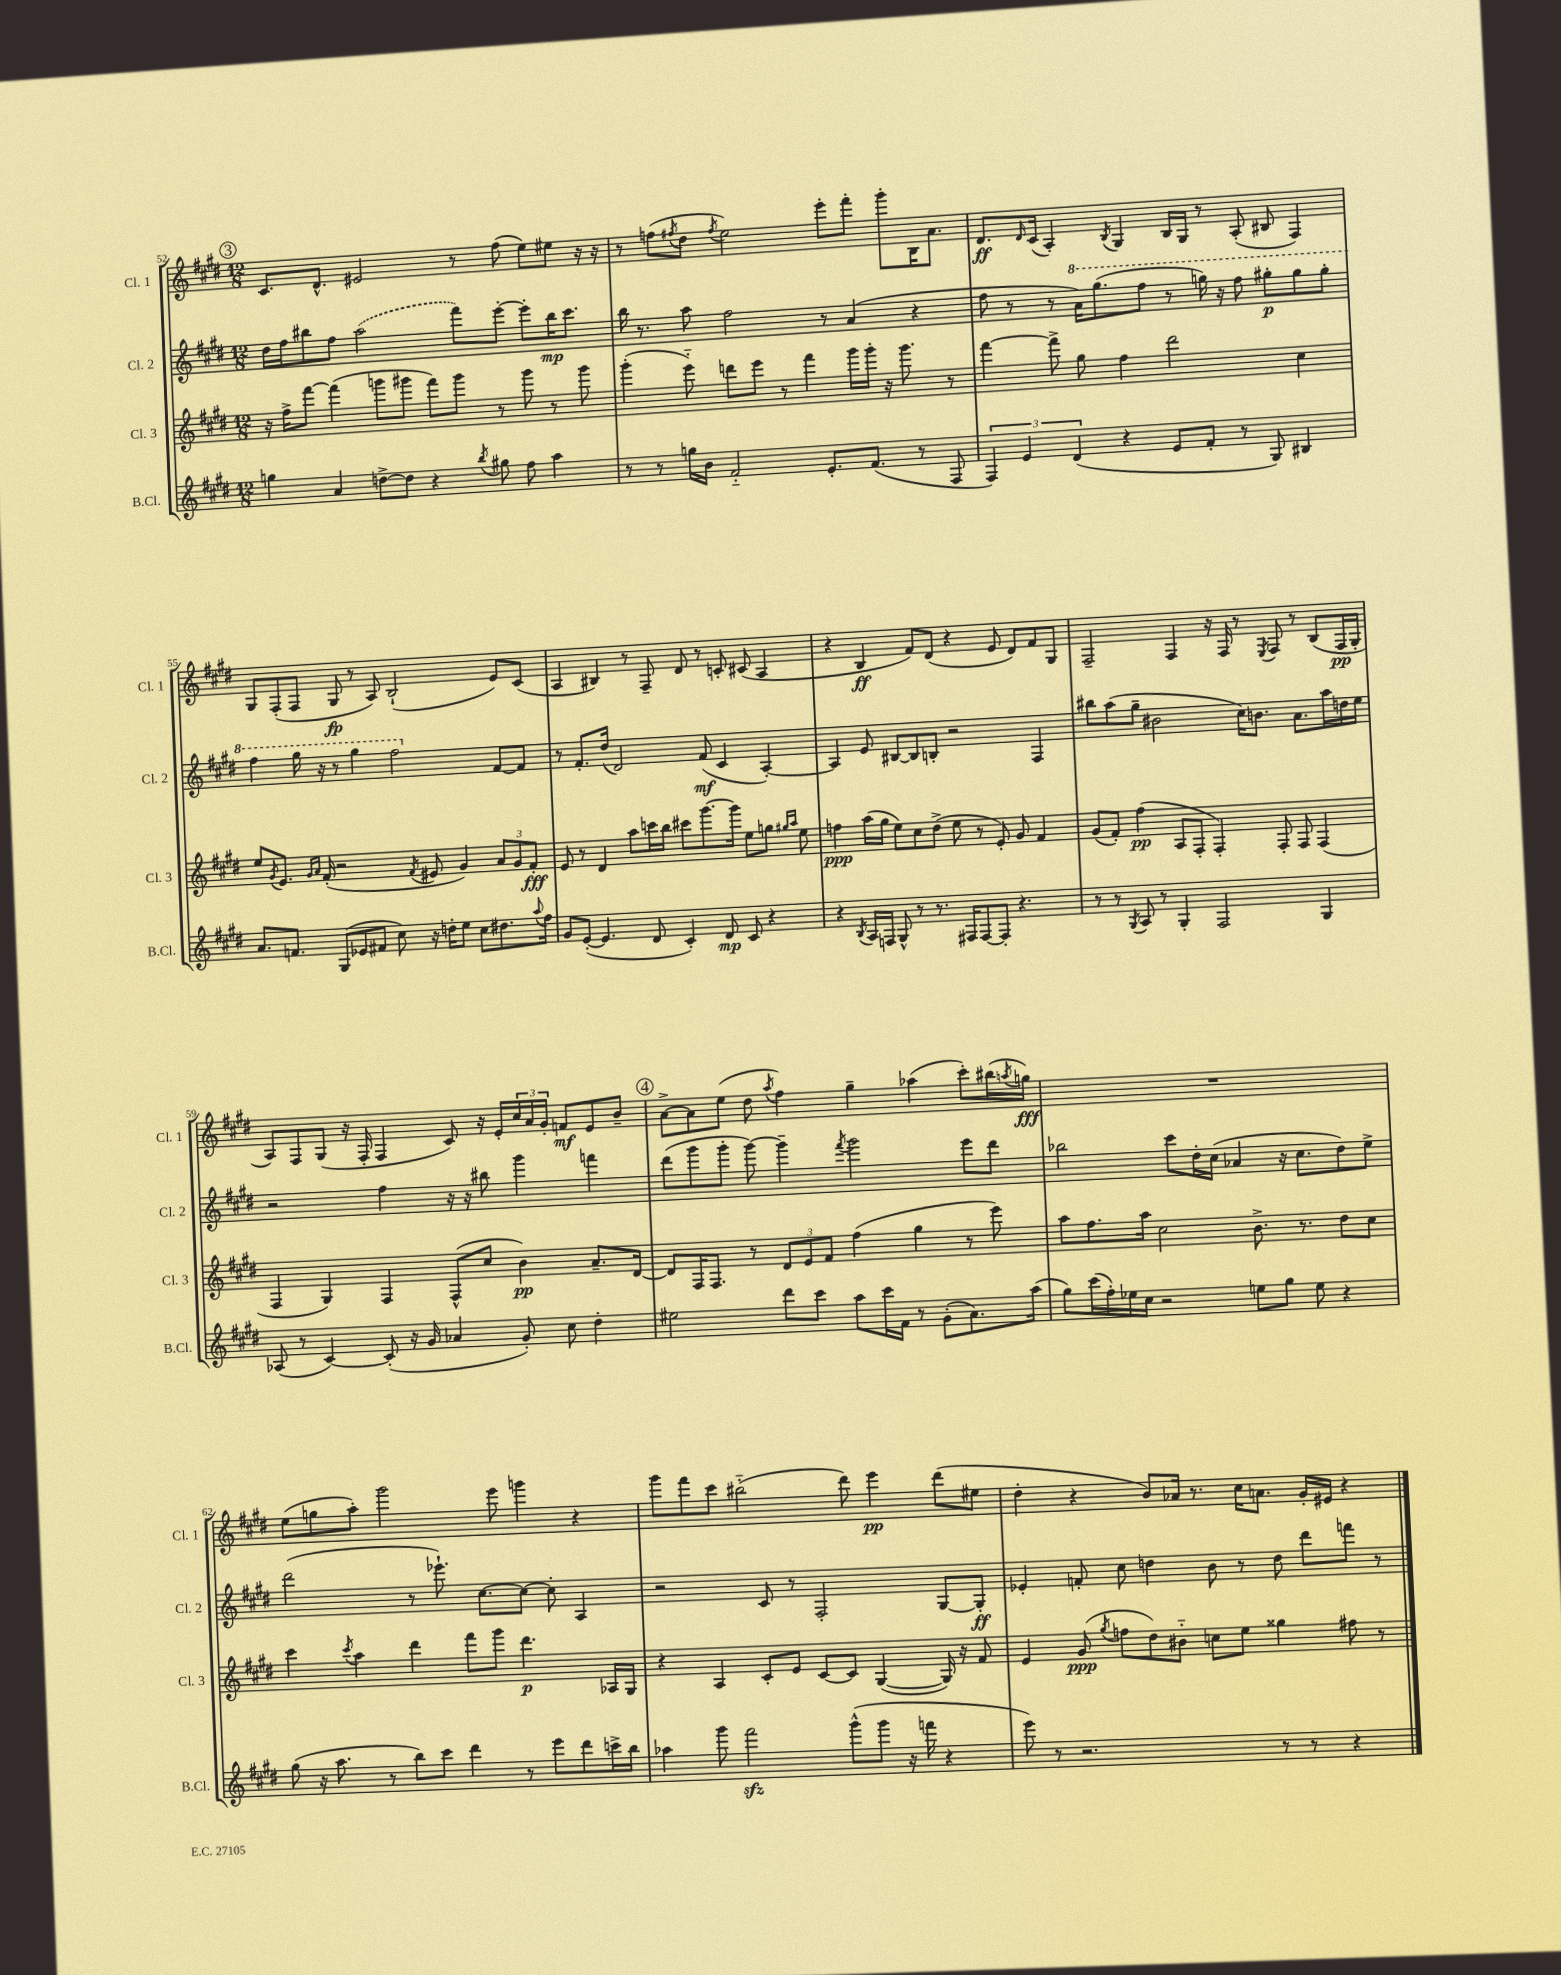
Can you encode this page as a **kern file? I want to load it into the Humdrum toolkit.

**kern	**kern	**kern	**kern
*staff4	*staff3	*staff2	*staff1
*clefG2	*clefG2	*clefG2	*clefG2
*k[f#c#g#d#]	*k[f#c#g#d#]	*k[f#c#g#d#]	*k[f#c#g#d#]
*M12/8	*M12/8	*M12/8	*M12/8
4gg	16r	16dd#	8.c#
.	16ff#^	16ff#	.
.	[8fff#	8bb#	.
.	.	.	8.d#^^
4a	(4fff#]	8ff#	.
.	.	(2aa	2e#
[8dd^	8ggg	.	.
8dd]	8ggg#	.	.
4r	8fff#)	.	.
.	8ggg#	8fff#)	8r
8qbb	.	.	.
8gg#	8r	[8eee'	(8ff#
8ff#	8ggg#	8eee']	8ee)
4aa	8r	16bb#	8ee#
.	.	8.ccc#	.
.	8ggg#	.	16r
.	.	.	16r
=	=	=	=
8r	(4ggg#'	16bb	8r
.	.	8.r	.
8r	.	.	(8ff
.	.	.	8qff#
16gg	8eee'~)	8aa	8dd#
16b	.	.	.
.	.	.	8qff#
2f#'~	8ddd	2ff#	2ee)
.	8eee	.	.
.	8r	.	.
.	4fff#	.	.
8.e'	.	8r	8eee'
.	16ggg#	(4a	8fff#'
(8.f#	16ggg#'	.	.
.	16r	.	8ggg#'
.	8.ggg#	.	.
8r	.	4r	16B
.	.	.	8.a
8F#	8r	.	.
=	=	=	=
6F#)	[4fff#	8ff#	8.d#
.	.	8r	.
6e	.	.	.
.	.	.	16qqd#
.	.	.	(16c#
.	8fff#^]	8r	4A')
(6d#	.	.	.
.	8gg#	16aa)	.
.	.	(8.ggg#	.
.	.	.	8qB
4r	4ff#	.	4G#
.	.	8fff#	.
8e	2ddd#	8r	16B
.	.	.	16G#
8f#'	.	16ggg)	8r
.	.	16r	.
8r	.	8fff#	(8A'
8G#)	.	8ggg#'	8B#
4B#	4cc#	8ggg#	4F#)
.	.	8ggg#'	.
=	=	=	=
8.a	8ee	4fff#	8G#
.	8qg#	.	.
.	8.e	.	(8F#'
8.f	.	.	.
.	.	16ggg#	8F#
.	16qqg#	.	.
.	16qqa	.	.
.	(16f#'	16r	.
(8G#	2r	8r	8G#
8e-	.	4ggg#	8r
8f#	.	.	8A)
8cc#)	.	2fff#	(2B`
.	8qf#	.	.
16r	8e#	.	.
16dd'	.	.	.
8ee	4g#)	.	.
8cc#	.	.	.
8.dd#	12a	[8f#	8e)
.	12g#	.	.
.	.	8f#]	(8c#
.	12f#'	.	.
8qqaa	.	.	.
16ff#	.	.	.
=	=	=	=
8g#	8e	8r	4A
([8e'	8r	8.f#'	.
4.e]	4d#	.	4B#)
.	.	(16dd#	.
.	.	2d#)	.
.	8aa	.	8r
8d#	16ccc	.	8F#~
.	16bb	.	.
4c#')	8ccc#	.	8d#
.	[8.ggg#	(8f#	8r
8d#	.	4c#	8c'
.	16ggg#]	.	.
8c#	8ee	.	(8c#
4r	8gg	[4A')	4A
.	16qqgg#	.	.
.	16qqaa	.	.
.	8ee	.	.
=	=	=	=
4r	4ff	4A]	4r
8qB	.	.	.
16A	(16aa	8e	4B
16F	16gg#	.	.
8G#^^	8ee)	[8B#	.
8r	8cc#	8B#]	8f#)
8.r	(8dd#^	8B'	(8d#
.	8ee	2r	4r
16F#	.	.	.
[8F#	8r	.	.
8F#']	8e')	.	8e
4.r	8g#	.	8d#)
.	4f#	4F#	8f#
.	.	.	8G#
=	=	=	=
8r	(8g#	8bb#	2F#~
8r	8f#')	(8aa	.
8qG#	.	.	.
8A	(4ff#	8gg#~	.
8r	.	2b#	.
4G#'	8A	.	4F#
.	8F#'	.	.
2F#	4F#')	.	16r
.	.	.	16F#
.	.	16cc#)	8r
.	.	8.b	.
.	.	.	8qE
.	8F#'	.	8F#
.	8F#	8.a	8r
4G#	(4F#	.	(8B
.	.	16aa	.
.	.	16dd	16F#
.	.	16ee	16G#'
=	=	=	=
(8A-	4F#	2r	8A)
8r	.	.	8F#
[4c#)	4G#)	.	(8G#
.	.	.	16r
.	.	.	16F#'
(8c#']	4F#	4ff#	4F#
16r	.	.	.
16g#	.	.	.
4a-	(8F#^^	16r	8c#)
.	.	16r	.
.	8cc#	8bb#	16r
.	.	.	16e'
8g#')	4b)	4ggg#	24cc#
.	.	.	24a
.	.	.	24g#'
8cc#	.	.	8f
4dd#'	8.a~	4fff	8e
.	.	.	8b~
.	[16d#	.	.
=	=	=	=
2ee#	8d#]	(8ddd#	[8a^
.	16F#	8ggg#	8a]
.	8.F#	.	.
.	.	8ggg#'	(8ee
.	8r	[8ggg#)	8dd#
.	.	.	8qaa
8ddd#	12d#	4ggg#~]	4ff#)
.	12e	.	.
8ccc#	.	.	.
.	12f#	.	.
.	.	8qfff#	.
8aa	(4ff#	2ggg#	4gg#~
16ccc#	.	.	.
16f#	.	.	.
8r	4gg#	.	(4aa-
(8g#'	.	.	.
8.a)	8r	8eee	8ccc#')
.	8eee)	8ddd#	(16bb#
.	.	.	8qaa
(16aa	.	.	16gg)
=	=	=	=
8gg#)	8aa	2bb-	1.r
(16ccc#	8.ff#	.	.
16ff#')	.	.	.
16ee-	.	.	.
16cc#	16aa	.	.
2r	2cc#	.	.
.	.	8ccc#	.
.	.	16dd#'	.
.	.	(16cc#	.
.	.	4a-	.
8ee	8.b^	.	.
8gg#	.	16r	.
.	8.r	8.cc#	.
8ee	.	.	.
4r	8dd#	8dd#)	.
.	8cc#	8ee^	.
=	=	=	=
(8gg#	4ccc#	(2ddd#	(8ee
16r	.	.	8gg
8.aa	.	.	.
.	8qccc#	.	.
.	4aa	.	8aa')
8r	.	.	2ggg#
8bb)	4ddd#	8r	.
8ccc#	.	8.eee-`)	.
4ddd#	8fff#	.	.
.	.	[8.cc#	.
.	8ggg#	.	8eee
8r	4.ddd#	8cc#_	4ggg
8eee	.	8cc#']	.
8ddd#	.	4A	4r
16ccc^	16A-	.	.
16bb	16G#	.	.
=	=	=	=
4aa-	4r	2r	8ggg#
.	.	.	8fff#
8ggg#	4A	.	8ccc#
2fff#	.	.	(2bb#'~
.	8c#'	8c#	.
.	8e	8r	.
.	[8c#	2F#'	.
(8ggg#^^	8c#]	.	8ddd#)
8ggg#	([4G#	.	4eee
16r	.	.	.
16fff	.	.	.
4r	16G#])	[8G#	(8ddd#
.	16r	.	.
.	8f#	8G#']	8ee#
=	=	=	=
8eee)	4e	4e-'	4dd#'
8r	.	.	.
2.r	(8g#	8f'	4r
.	8qgg#	.	.
.	8ff	8cc#	.
.	8dd#)	4dd	8b)
.	8b#'~	.	16a-
.	.	.	8.r
.	8cc	8b	.
.	8ee	8r	16cc#
.	.	.	8.a
8r	4gg##	8dd	.
8r	.	8ddd#	16g#'
.	.	.	16e#
4r	8ff#	8fff	4r
.	8r	8r	.
==	==	==	==
*-	*-	*-	*-
